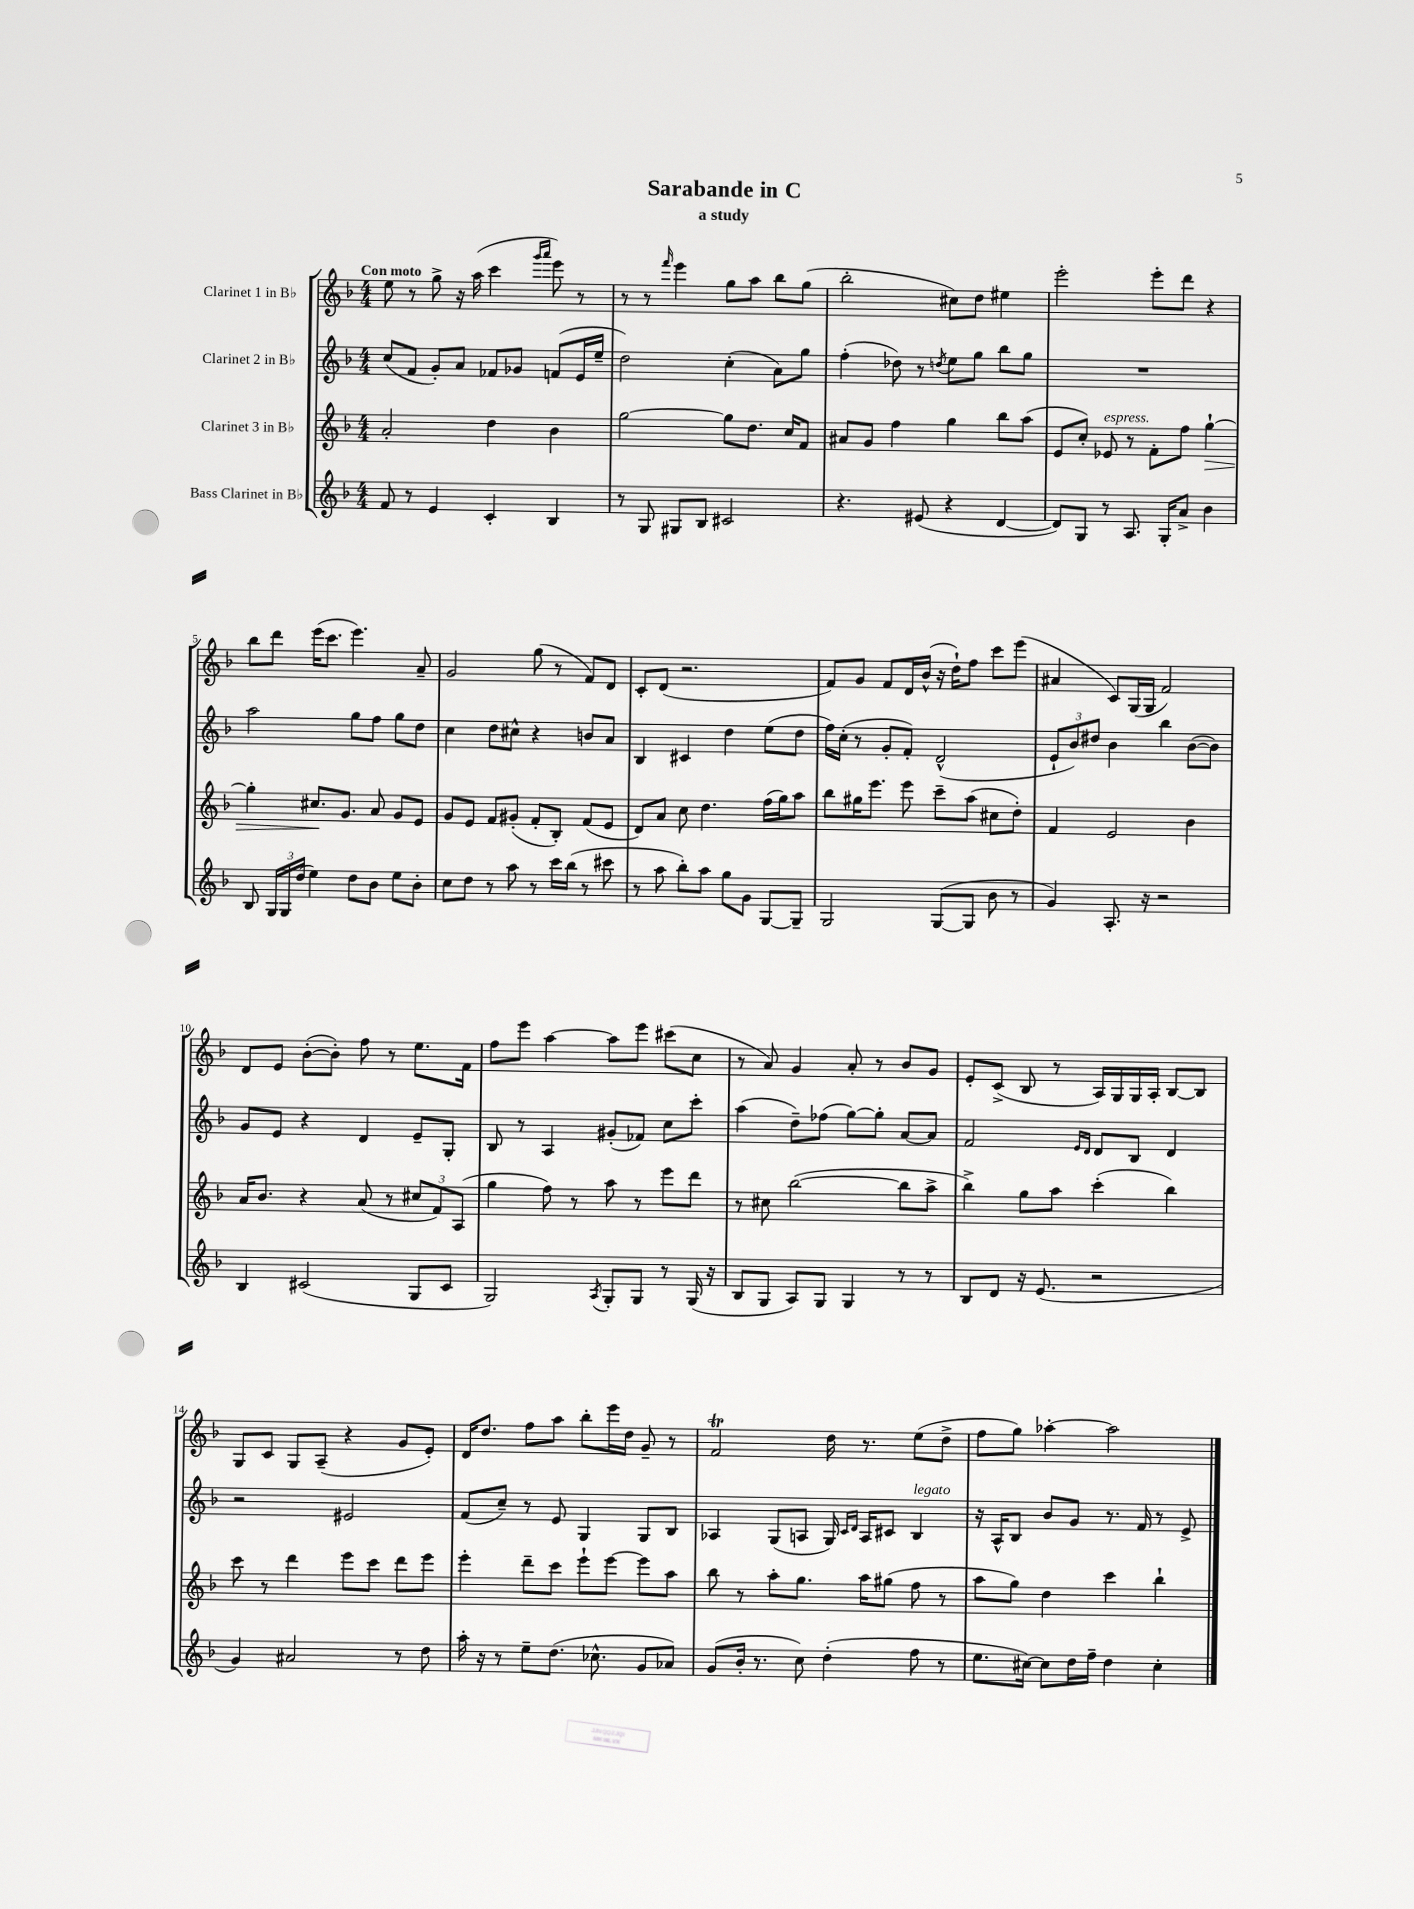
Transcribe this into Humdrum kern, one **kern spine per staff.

**kern	**kern	**dynam	**kern	**kern
*part4	*part3	*part3	*part2	*part1
*staff4	*staff3	*staff3	*staff2	*staff1
*I"Bass Clarinet in B♭	*I"Clarinet 3 in B♭	*	*I"Clarinet 2 in B♭	*I"Clarinet 1 in B♭
*clefG2	*clefG2	*	*clefG2	*clefG2
*k[b-]	*k[b-]	*	*k[b-]	*k[b-]
*M4/4	*M4/4	*	*M4/4	*M4/4
=1	=1	=1	=1	=1
!	!	!	!	!LO:TX:a:B:t=Con moto
8f/	2a'/	.	(8cc/L	8ee\
8r	.	.	8f/J	8r
4e/	.	.	8g'/L)	8gg^\
.	.	.	8a/J	16r
.	.	.	.	(16aa\
4c'/	4dd\	.	8f-X/L	4ccc\
.	.	.	8g-X/J	.
.	.	.	.	16qqggg/LL
.	.	.	.	16qqaaa/JJ
4B-/	4b-\	.	(8fn/L	8eee\)
.	.	.	16e/L	8r
.	.	.	16ee~/JJ	.
=2	=2	=2	=2	=2
8r	[2gg\	.	2dd\)	8r
8G/	.	.	.	8r
.	.	.	.	16qqfff/
8G#X/L	.	.	.	4eee\
8B-/J	.	.	.	.
2c#X/	8gg\L]	.	(4cc'\	8gg\L
.	8.dd\J	.	.	8aa\J
.	.	.	8a\L)	8bb-\L
.	16cc/KL	.	.	.
.	8f/J	.	8gg\J	(8gg\J
=3	=3	=3	=3	=3
4.r	8a#X/L	.	(4ff'\	2bb-'\
.	8g/J	.	.	.
.	4ff\	.	8dd-X\)	.
(8e#X/	.	.	8r	.
.	.	.	8qddn/	.
4r	4gg\	.	8ee\L	8cc#X\L)
.	.	.	8gg\J	8dd\J
[4d/	8bb-\L	.	8bb-\L	4ee#X\
.	(8aa\J	.	8gg\J	.
=4	=4	=4	=4	=4
8d/L])	8e/L	.	1r	2eee'\
8G/J	8cc'/J)	.	.	.
!	!LO:TX:a:i:t=espress.	!	!	!
8r	8e-X/	.	.	.
8.A/	8r	.	.	.
.	8f'\L	.	.	8eee'\L
16G'/KL	.	.	.	.
8a^/J	8ff\J	.	.	8ddd\J
!	!	!LO:HP:b	!	!
4b-\	[4gg`\	>	.	4r
!!LO:LB:g=z
=5	=5	=5	=5	=5
8B-/	4gg'\]	.	2aa\	8bb-\L
24G/LL	.	.	.	8ddd\J
24G/	.	.	.	.
(24dd/JJ	.	.	.	.
4ee\)	8.cc#X/L	.	.	(16eee\KL
.	.	.	.	8.ccc\J
.	8.g/J	]	.	.
8dd\L	.	.	8gg\L	4.eee\)
8b-\J	8a/	.	8ff\J	.
8ee\L	8g/L	.	8gg\L	.
8b-'\J	8e/J	.	8dd\J	8a~/
=6	=6	=6	=6	=6
8cc\L	8g/L	.	4cc\	2g/
8dd\J	8e/J	.	.	.
8r	8f/L	.	8dd\L	.
8aa\	(8g#X'/J	.	8cc#X^^\J	.
8r	8f'/L	.	4r	(8gg\
16ccc\LL	8B-'/J)	.	.	8r
(16bb-\JJ	.	.	.	.
8r	(8f/L	.	8bn/L	8f/L)
8ccc#X\	8e/J	.	8a/J	8d/J
=7	=7	=7	=7	=7
8r	8d/L)	.	4B-/	8c'/L
8aa\	8a/J	.	.	(8d/J
8bb-'\L)	8cc\	.	4c#X/	2.r
8aa\J	4.dd\	.	.	.
8gg\L	.	.	4dd\	.
8g\J	.	.	.	.
[8G/L	(16ff\LL	.	(8ee\L	.
.	16gg\J)	.	.	.
8G~/J]	8aa\J	.	8dd\J	.
=8	=8	=8	=8	=8
2G/	8bb-\L	.	16ff\LL)	8f/L)
.	.	.	(16cc'\JJ	.
.	16gg#X\K	.	8r	8g/J
.	8.eee\J	.	.	.
.	.	.	8g'/L	8f/L
.	8eee\	.	8f'/J)	16d/L
.	.	.	.	(16b-^^/JJ
([8G/L	8ccc~\L	.	(2d^^/	16r
.	.	.	.	16dd`\KL)
8G/J]	(8aa\J	.	.	8ff\J
8b-\	8cc#X\L	.	.	8ccc\L
8r	8dd'\J)	.	.	(8eee\J
=9	=9	=9	=9	=9
4g/)	4f/	.	12e`/L	4a#X/
.	.	.	12b-/)	.
.	.	.	12dd#X/J	.
8.A'/	2e/	.	4b-\	8c/L)
.	.	.	.	(16G/L
16r	.	.	.	16G/JJ
2r	.	.	4bb-\	2f/)
.	4b-\	.	([8b-\L	.
.	.	.	8b-\J])	.
!!LO:LB:g=z
=10	=10	=10	=10	=10
4B-/	16a/KL	.	8g/L	8d/L
.	8.b-/J	.	.	.
.	.	.	8e/J	8e/J
(2c#X/	4r	.	4r	([8b-'\L
.	.	.	.	8b-'\J])
.	(8a/	.	4d/	8ff\
.	8r	.	.	8r
8G/L	12cc#X/L	.	8e~/L	8.ee\L
.	12f/)	.	.	.
8c#/J	.	.	8G'/J	.
.	(12A/J	.	.	.
.	.	.	.	16f\Jk
=11	=11	=11	=11	=11
2G/)	4gg\	.	8B-/	8ff\L
.	.	.	8r	8eee\J
.	8ff\)	.	4A/	[4aa\
.	8r	.	.	.
8qA/	.	.	.	.
8G'/L	8aa\	.	(8g#X'/L	8aa\L]
8G/J	8r	.	8f-X/J)	8eee\J
8r	8eee\L	.	8cc\L	(8ccc#X\L
(16G/	8ddd\J	.	8ccc'\J	8cc\J
16r	.	.	.	.
=12	=12	=12	=12	=12
8B-/L	8r	.	(4aa\	8r
8G/J	8cc#X\	.	.	8a/)
8A/L)	([2bb-\	.	8dd~\L)	4g/
8G/J	.	.	(8ff-X\J	.
4G/	.	.	[8gg\L)	8a'/
.	.	.	8gg'\J]	8r
8r	8bb-\L]	.	[8a/L	8b-/L
8r	8aa^\J	.	8a/J]	8g/J
=13	=13	=13	=13	=13
8B-/L	4bb-^\)	.	2f/	8e'/L
8d/J	.	.	.	(8c^/J
16r	8gg\L	.	.	8B-/
(8.e/	.	.	.	.
.	8aa\J	.	.	8r
.	.	.	16qqe/LL	.
.	.	.	16qqd/JJ	.
2r	(4ccc'\	.	8d/L	16A/LL)
.	.	.	.	16G/
.	.	.	8B-/J	16G/
.	.	.	.	16A'/JJ
.	4bb-\)	.	4d/	[8B-/L
.	.	.	.	8B-/J]
!!LO:LB:g=z
=14	=14	=14	=14	=14
4g/)	8ccc\	.	2r	8G/L
.	8r	.	.	8c/J
2a#X/	4ddd\	.	.	8G/L
.	.	.	.	(8A~/J
.	8eee\L	.	2e#X/	4r
.	8ccc\J	.	.	.
8r	8ddd\L	.	.	8g/L
8dd\	8eee\J	.	.	8e'/J)
=15	=15	=15	=15	=15
16aa'\	4eee'\	.	(8f/L	16d/KL
16r	.	.	.	8.dd/J
8r	.	.	8cc~/J)	.
8ee~\L	8ddd~\L	.	8r	8ff\L
(8.dd\J	8ccc\J	.	8e/	8aa\J
.	8eee`\L	.	4G/	8bb-'\L
8.cc-X^^\	.	.	.	.
.	[8eee\J	.	.	16eee\L
.	.	.	.	16dd\JJ
8g/L	8eee\L]	.	8G/L	8g~/
8a-X/J)	8aa\J	.	8B-/J	8r
=16	=16	=16	=16	=16
(8g/L	8bb-\	.	4A-X/	2fT/
16b-'/Jk	8r	.	.	.
8.r	.	.	.	.
.	8aa'\L	.	(8G/L	.
8cc\)	8.gg\J	.	8An/J	.
(4dd'\	.	.	16G/)	16dd\
.	.	.	16qqc/LL	.
.	.	.	16qqd/JJ	.
.	16aa\KL	.	16A/KL	8.r
.	(8gg#X\J	.	8c#X/J	.
!	!	!	!LO:TX:a:i:t=legato	!
8ff\	8ff\	.	4B-/	(8ee\L
8r	8r	.	.	8dd^\J
=17	=17	=17	=17	=17
8.ee\L	8aa\L	.	16r	8ff\L
.	.	.	16A^^/KL	.
.	8gg\J)	.	8B-/J	8gg\J)
[16cc#X\Jk)	.	.	.	.
8cc#\L]	4dd\	.	8b-/L	[4aa-X'\
16dd\L	.	.	8g/J	.
16ff~\JJ	.	.	.	.
4dd\	4ccc\	.	8.r	2aa-\]
.	.	.	16f/	.
4cc#'\	4bb-`\	.	8r	.
.	.	.	8e^/	.
==	==	==	==	==
*-	*-	*-	*-	*-
